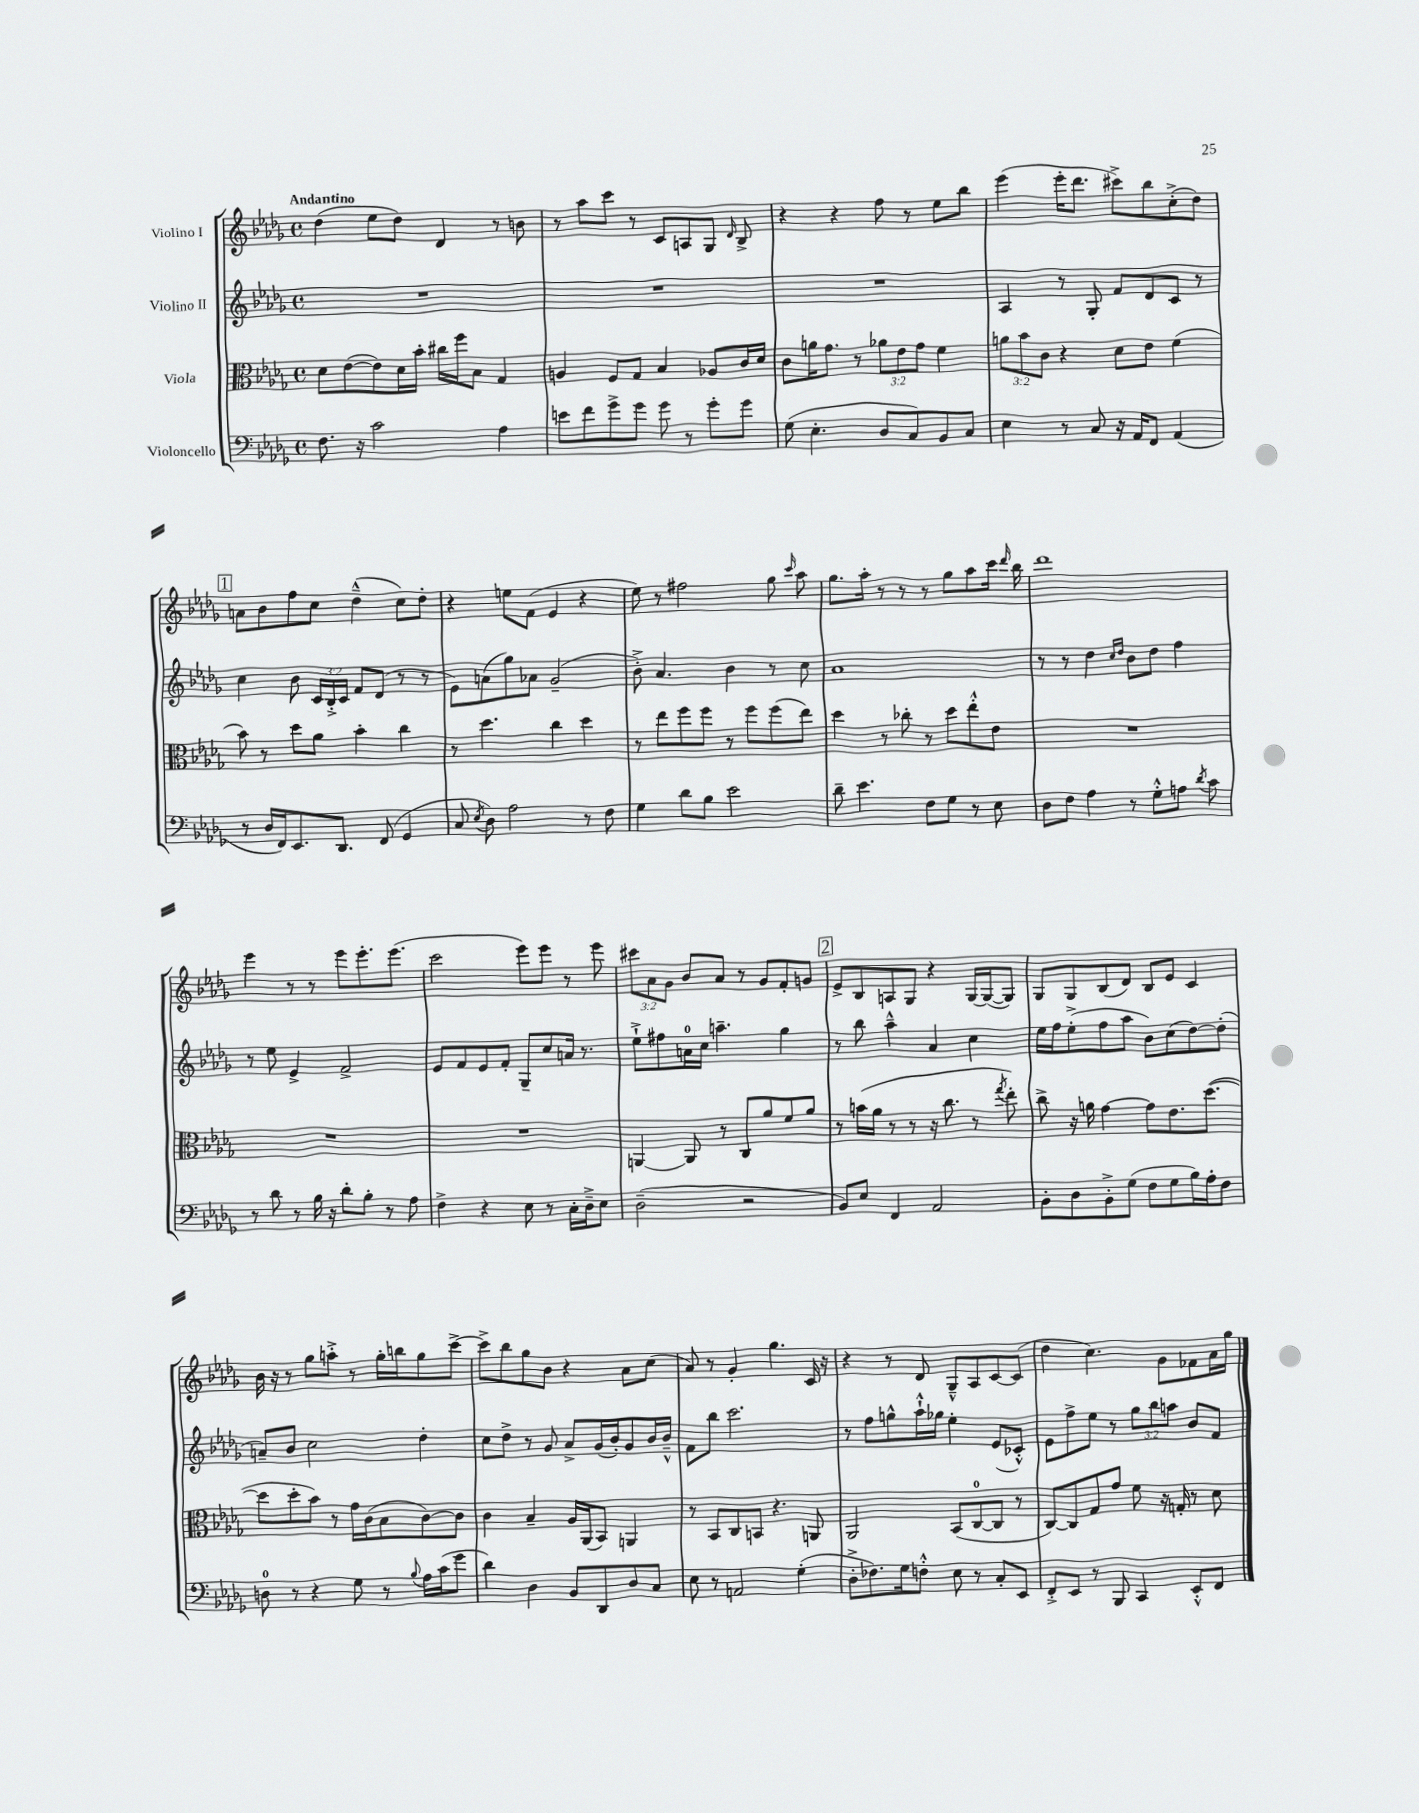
<<
\new StaffGroup <<
\new Staff = "s0" \with { instrumentName = "Violino I" } {
    \clef treble \key des \major \defaultTimeSignature \time 4/4 \override Staff.TupletNumber.text = #tuplet-number::calc-fraction-text \tempo "Andantino"
    \autoBeamOff des''4( ees''8[ des''8]) des'4 r8 b'8 |
    r8 aes''8[ c'''8] r8 c'8[ a8 ges8] \grace { des'16 } bes8-> |
    r4 r4 f''8 r8 ees''8[ bes''8] |
    ees'''4( ees'''16[-. des'''8.] cis'''8[->) bes''8 c''8-.->( des''8]) |
    \mark \markup { \box "1" } a'8[ bes'8 f''8 c''8] des''4---^( c''8[) des''8]-. |
    r4 e''8[ f'8]( ees'4 r4 |
    ees''8) r8 fis''2 ges''8 \grace { c'''16 } aes''8 |
    ges''8.[ aes''16]-. r8 r8 r8 ges''8[ aes''8 c'''16] \grace { des'''16 } bes''16 |
    des'''1 |
    ees'''4 r8 r8 ees'''8[ ees'''8.-. ees'''8.]( |
    c'''2 ees'''8[) ees'''8] r8 ees'''8 |
    \tuplet 3/2 { cis'''8[ aes'8 ges'8] } bes'8[ aes'8] r8 ges'8[ f'8-. g'8] |
    \mark \markup { \box "2" } ees'8[-> bes8 a8 ges8] r4 ges16[~ ges16~( ges8]) |
    ges8[ ges8 bes8( des'8]) bes8[ ees'8] c'4 |
    bes'16 r16 r8 ges''8[ a''8]-.-> r8 ges''16[-. b''16 ges''8 c'''8]~-> |
    c'''8[-> bes''8 ges''8 bes'8] r4 aes'8[ c''8]( |
    aes'8) r8 ges'4-. ges''4. c'16 r16 |
    r4 r8 des'8 ges8[---^ aes8 c'8~ c'8]( |
    des''4 c''4.) ges'8[ fes'8 aes'16 ges''16] \bar "|." |
}
\new Staff = "s1" \with { instrumentName = "Violino II" } {
    \clef treble \key des \major \defaultTimeSignature \time 4/4 \override Staff.TupletNumber.text = #tuplet-number::calc-fraction-text
    \autoBeamOff R1 |
    R1 |
    R1 |
    aes4 r8 ges8-. f'8[ des'8 c'8] r8 |
    \mark \markup { \box "1" } c''4 bes'8 \tuplet 3/2 { c'16[ bes16-.-> c'16] } f'8[ des'8]( r8 r8 |
    ees'8[) a'8( ges''8) aes'8] ges'2--( |
    bes'8-.->) aes'4. bes'4 r8 c''8 |
    aes'1 |
    r8 r8 des''4 \grace { c''16[ des''16] } bes'8[ des''8] f''4 |
    r8 ees''8 ees'4-> f'2-> |
    ees'8[ f'8 ees'8 f'8]-. ges8[-- c''8 a'16] r8. |
    ees''8[-!-> fis''8 a'16-0 c''16] a''4.-- ges''4 |
    \mark \markup { \box "2" } r8 bes''8 aes''4---^ aes'4 c''4 |
    ees''16[ f''16 ees''8-.->( f''8 aes''8] bes'8[) c''8( des''8~) des''8]-.( |
    a'8[--) bes'8] c''2 des''4-. |
    c''8[ des''8]-> r8 ges'8 aes'8[-> ges'16( bes'16-.) ges'8 bes'16 bes'16]---^ |
    f'8[ bes''8] c'''2. |
    r8 f''8[ g''8-^ aes''16-!-^ ges''16] ees''4-. ees'8[( ces'8]-.-^) |
    ees'8[ f''8-> ees''8] r8 \tuplet 3/2 { ges''8[ bes''8 a''8] } bes'8[ f'8] \bar "|." |
}
\new Staff = "s2" \with { instrumentName = "Viola" } {
    \clef alto \key des \major \defaultTimeSignature \time 4/4 \override Staff.TupletNumber.text = #tuplet-number::calc-fraction-text
    \autoBeamOff des'8[ ees'8~( ees'8) des'16 bes'16]-. cis''16[ f''16 bes8] ges4 |
    a4 f8[ ges8] bes4 aes8[ c'16 des'16] |
    c'8[ a'16 ges'8.] r8 \tuplet 3/2 { aes'8[ ees'8 ges'8] } f'4 |
    \tuplet 3/2 { a'8[ bes'8 c'8] } r4 des'8[ ees'8] f'4( |
    \mark \markup { \box "1" } bes'8) r8 des''8[ aes'8] bes'4-. c''4 |
    r8 des''4. c''4 des''4 |
    r8 ees''8[ f''8 f''8] r8 f''8[ f''8( ees''8]) |
    des''4 r8 ces''8-. r8 des''8[ ees''8-.-^ ees'8] |
    R1 |
    R1 |
    R1 |
    a,4~ a,8 r8 c8[ aes'8 f'8 aes'8] |
    \mark \markup { \box "2" } r8 b'16[( aes'16] r8 r8 r16 c''8. r8 \acciaccatura { ges''8 } ees''8-.) |
    c''8-> r16 a'16 ges'4~ ges'8[ ees'8. des''8.]~( |
    des''8[ des''8-. bes'8]) r8 ges'16[ c'16( bes8 c'8~) c'8] |
    c'4 bes4-- aes16[ aes,16( bes,8]) a,4 |
    r8 bes,8[ c8 b,8] r4. a,8 |
    aes,2 bes,8[( c8-0~ c8] r8 |
    c8[~) c8 ges8 ges'8] f'8 r16 g16-. r8 des'8 \bar "|." |
}
\new Staff = "s3" \with { instrumentName = "Violoncello" } {
    \clef bass \key des \major \defaultTimeSignature \time 4/4
    \autoBeamOff f8. r16 c'2 aes4 |
    e'8[ f'8 ges'8-> ges'8] ges'8 r8 ges'8[-. ges'8] |
    ges8( ees4.-. des8[ c8) bes,8 c8] |
    ees4 r8 c8 r16 aes,16[ f,8] aes,4( |
    \mark \markup { \box "1" } r8 des16[ f,16) ees,8. des,8.] f,8( ges,4 |
    c8 \acciaccatura { ees8 } des8) aes2 r8 f8 |
    ges4 des'8[ bes8] ees'2 |
    des'8-- ees'4. f8[ ges8] r8 ees8 |
    des8[ f8] aes4 r8 ges8[-.-^ a8] \acciaccatura { des'8 } c'8 |
    r8 des'8 r8 bes16 r16 des'8[-. bes8]-. r8 aes8 |
    f4-> r4 ees8 r8 c16[-. des16---> ees8] |
    des2--( r2 |
    \mark \markup { \box "2" } bes,8[) ees8] f,4 aes,2 |
    bes,8[-. des8 bes,8-.-> ges8]( f8[ ges8 bes16) aes16-. f8] |
    d8-0 r8 r4 ges8 r8 \appoggiatura { bes8 } aes16[ c'16( ges'8] |
    des'4) des4 bes,8[ des,8 des8 c8] |
    ees8 r8 a,2 ges4-.( |
    des8[-.-> fes8.) ges16 f8]-.-^ ees8 r8 c8[-. ees,8] |
    f,8[-.-> ees,8] r8 bes,,8 c,4 ees,8[-.-^ f,8] \bar "|." |
}
>>
>>
\layout { \context { \Score \remove "Bar_number_engraver" } }
